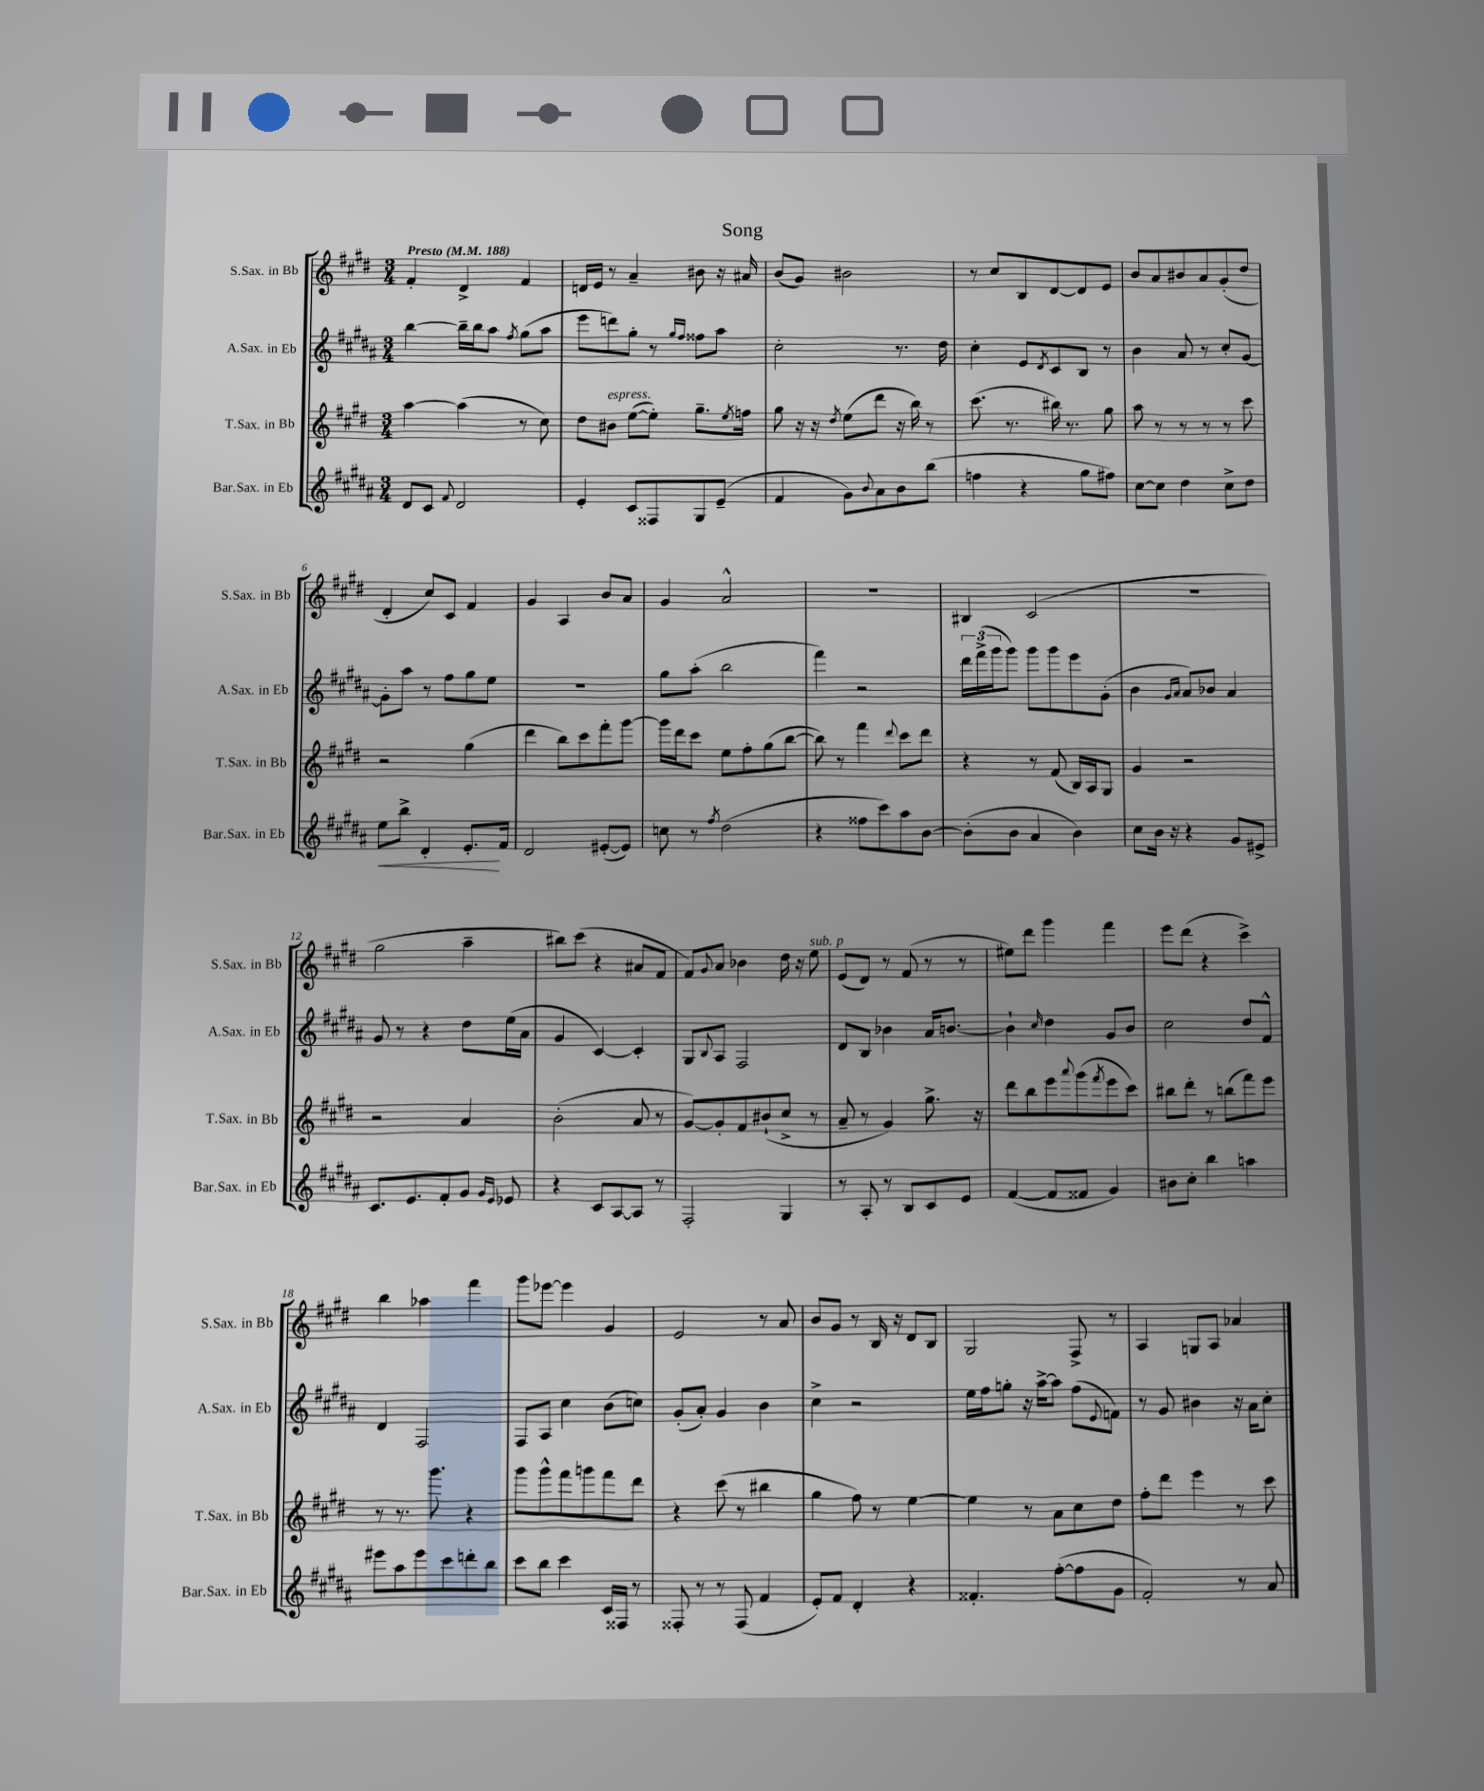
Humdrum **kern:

**kern	**kern	**kern	**kern
*staff4	*staff3	*staff2	*staff1
*clefG2	*clefG2	*clefG2	*clefG2
*k[f#c#g#d#a#]	*k[f#c#g#d#]	*k[f#c#g#d#a#]	*k[f#c#g#d#]
*M3/4	*M3/4	*M3/4	*M3/4
*MM188	*MM188	*MM188	*MM188
8d#	[4aa	[4bb	4f#'
8c#	.	.	.
8qqf#	.	.	.
2d#	(4aa]	16bb~]	4d#^
.	.	16bb	.
.	.	8aa#	.
.	.	8qff#	.
.	8r	(8gg#	4f#
.	8cc#)	8aa#	.
=	=	=	=
4e'	8dd#	8eee	16d
.	.	.	16e
.	8b#	8ddd)	8r
8c#	([8ee	8gg#'	4a~
8F##	8ee'])	8r	.
.	.	16qqgg#	.
.	.	16qqff#	.
8G#	8.gg#~	8ff##	8b#
(8e~	.	8aa#	16r
.	8qee	.	.
.	16ff	.	16a#
=	=	=	=
4f#	8gg#	2cc#'	(8b
.	16r	.	8g#)
.	16r	.	.
.	8qdd#	.	.
8g#)	(8ee	.	2b#
8qqb	.	.	.
8a#	8ddd#	.	.
8b	16r	8.r	.
.	16bb)	.	.
(8bb	8r	.	.
.	.	16dd#	.
=	=	=	=
4ff	(8.ccc#	4cc#'	8r
.	.	.	8cc#
.	8.r	.	.
4r	.	8e	8B
.	.	8qd#	.
.	16bb#)	8c#	[8d#
.	8.r	.	.
8gg#	.	8B	8d#]
8ff#)	8gg#	8r	8e
=	=	=	=
[8cc#	8aa	4b	8b
8cc#]	8r	.	8a
4dd#	8r	8a#	8b#
.	8r	8r	8a
8cc#^	8r	8cc#'	(8g#'
8dd#	8ccc#	[8g#	8dd#
=	=	=	=
8ee	2r	8g#']	4d#'
8bb^	.	8aa#	.
4d#'	.	8r	8cc#)
.	.	8ff#	8c#
8.e'	(4gg#	8gg#	4f#
.	.	8ee	.
16f#	.	.	.
=	=	=	=
2d#	4ddd#	2.r	4g#
.	8bb)	.	4A
.	8ccc#	.	.
([8e#'	8fff#'	.	8b
8e#])	[8ggg#	.	8a
=	=	=	=
8cc	16ggg#]	8gg#	4g#
.	16ddd#	.	.
8r	8ccc#	(8aa#'	.
8qff#	.	.	.
(2dd#	8ee	2bb	2a^^
.	8ff#'	.	.
.	(8gg#	.	.
.	[8bb	.	.
=	=	=	=
4r	8bb])	4fff#)	2.r
.	8r	.	.
8ff##	4fff#	2r	.
8ccc#)	.	.	.
.	8qqddd#	.	.
8aa#	8ccc#	.	.
[8b	8ddd#	.	.
=	=	=	=
(8b']	4r	24ddd#	4B#
.	.	(24fff#^	.
.	.	24ggg#	.
8b	.	8ggg#)	.
4a#	8r	8ggg#	(2c#
.	(8f#	8ggg#	.
4b)	16B)	8eee	.
.	16A	.	.
.	8G#	(8g#'	.
=	=	=	=
8cc#	4g#	4b	2.r
16b	.	.	.
16r	.	.	.
.	.	16qqg#	.
.	.	16qqa#	.
4r	2r	8a#)	.
.	.	8b-	.
8g#	.	4a#	.
8e#^	.	.	.
=	=	=	=
8.c#	2r	8g#	2gg#
.	.	8r	.
8.e	.	.	.
.	.	4r	.
8f#'	.	.	.
8g#	4a	8dd#	4aa~
16qqg#	.	.	.
16qqe	.	.	.
8e-	.	(16ee	.
.	.	16a#	.
=	=	=	=
4r	(2b'	4g#	8bb#)
.	.	.	(8ccc#
8c#	.	[4c#)	4r
[8A#	.	.	.
8A#]	8a	4c#']	8a#
8r	8r	.	8f#
=	=	=	=
2F#'	[8g#)	8G#	8f#)
.	.	8qqB	8qqg#
.	8g#']	8A#	8a
.	8f#	2F#	4b-
.	(8b#`	.	.
4G#	8cc#^	.	16dd#
.	.	.	16r
.	8r	.	8ee
=	=	=	=
8r	8a~	8d#	(8e
8A#'	8r	8B	8d#)
8r	4g#)	4b-	8r
8B	.	.	(8f#
8c#	8.gg#^	16a#	8r
.	.	[8.b	.
8e	.	.	8r
.	16r	.	.
=	=	=	=
([4f#	8ddd#	4b`]	8ee#)
.	8bb	.	8ddd#
.	.	16qqcc#	.
8f#]	8eee	4dd#	4ggg#
.	8qqaaa	.	.
8f##	(8ggg#	.	.
.	8qfff#	.	.
4g#)	8eee	8g#	4fff#
.	8ccc#)	8b	.
=	=	=	=
8b#	8bb#	2cc#	8eee
8cc#'	8ddd#'	.	(8ddd#
4bb	8r	.	4r
.	(8bb	.	.
4aa	8fff#)	8dd#	4ccc#^)
.	8eee	8f#^^	.
=	=	=	=
8eee#	8r	4d#	4bb
8aa#	8.r	.	.
8eee#	.	2F#	4aa-
.	8.ggg#	.	.
8ccc#	.	.	.
8ddd'	4r	.	4fff#
8bb	.	.	.
=	=	=	=
8ccc#	8ggg#	8F#	8ggg#
8bb	8ggg#^^	8A#	[8eee-
4ccc#	8fff#	4cc#	4eee-]
.	8ggg	.	.
16c#	8fff#	(8b	4g#
16F##	.	.	.
8r	8ddd#	8cc)	.
=	=	=	=
8F##'	4r	(8g#'	2e
8r	.	8a#')	.
8r	(8ccc#	4g#	.
(8F##	8r	.	.
4f#	4bb#	4b	8r
.	.	.	8a
=	=	=	=
8e')	4gg#	4cc#^	8b
8f#	.	.	8g#
4d#'	8ff#)	2r	8r
.	8r	.	16B
.	.	.	16r
4r	[4ee	.	8d#
.	.	.	8B
=	=	=	=
4.f##'	4ee]	16ee	2G#
.	.	16ff#	.
.	.	8gg'	.
.	8r	16r	.
.	.	[16aa#^	.
([8ff#'	8a	8aa#]	.
8ff#]	8cc#	(8ff#	8F#^
.	.	8qqe	.
8g#	8dd#	8f)	8r
=	=	=	=
2f#')	8ff#'	8r	4A
.	8ddd#	8g#	.
.	4eee	4b#	8G
.	.	.	8A
8r	8r	16r	4a-
.	.	16a#	.
8a#	8ccc#	8cc#'	.
==	==	==	==
*-	*-	*-	*-
